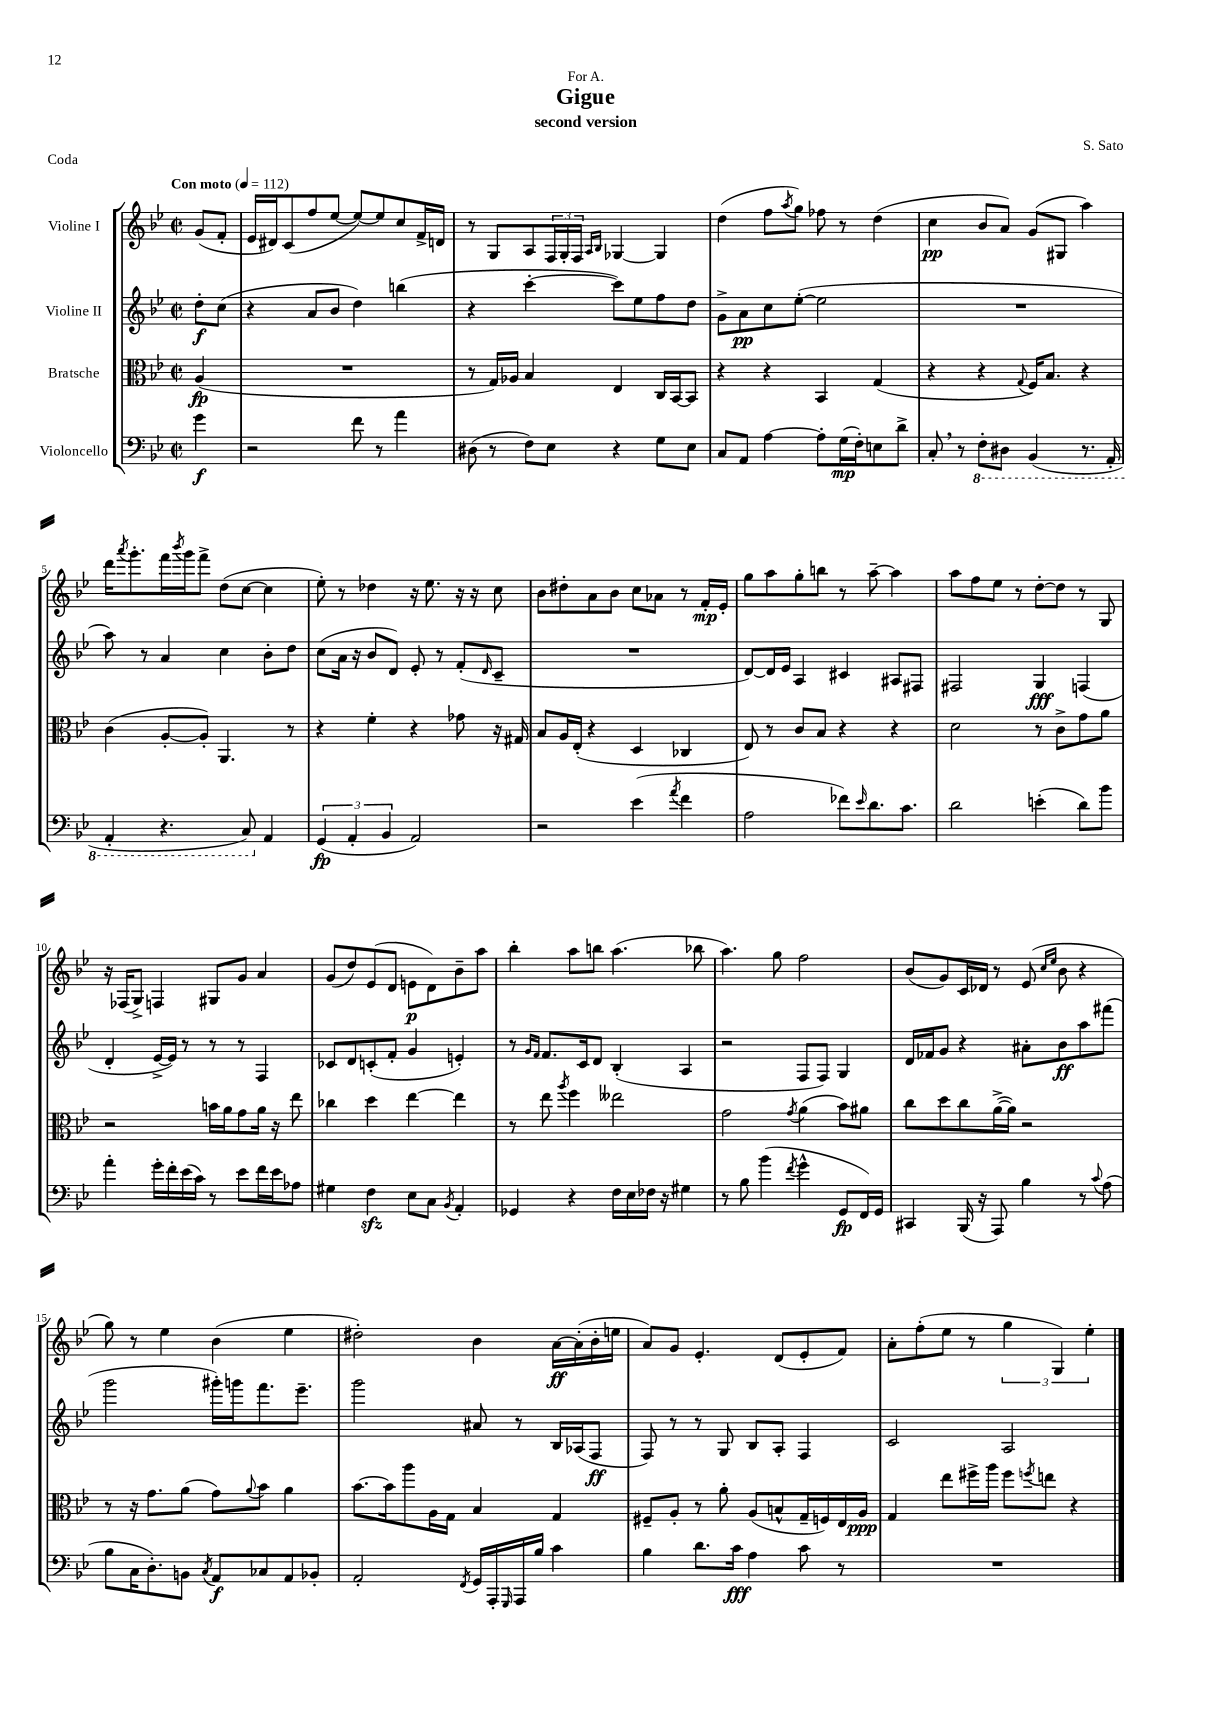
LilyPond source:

\header { title = "Gigue" composer = "S. Sato" subtitle = "second version" dedication = "For A." piece = "Coda" }
<<
\new StaffGroup <<
\new Staff = "s0" \with { instrumentName = "Violine I" } {
    \clef treble \key bes \major \defaultTimeSignature \time 2/2 \partial 4 \tempo "Con moto" 4 = 112
    g'8( f'8-. |
    ees'16 dis'16) c'8( f''8 ees''8~ ees''8~) ees''8 c''8 f'16-> d'16 |
    r8 g8 a8 \tuplet 3/2 { f16 g16-. f16 } \grace { a16 bes16 } ges4~ ges4 |
    d''4( f''8 \acciaccatura { a''8 } g''8) fes''8 r8 d''4( |
    c''4\pp bes'8 a'8) g'8( gis8 a''4) |
    d'''16 \acciaccatura { a'''8 } g'''8.-. f'''16 \acciaccatura { bes'''8 } g'''16 f'''8-> d''8( c''8~ c''4 |
    ees''8-.) r8 des''4 r16 ees''8. r16 r16 c''8 |
    bes'8 dis''8-. a'8 bes'8 c''8 aes'8 r8 f'16-.\mp ees'16-. |
    g''8 a''8 g''8-. b''8 r8 a''8~-- a''4 |
    a''8 f''8 ees''8 r8 d''8~-. d''8 r8 g8 |
    r16 fes16( g8->) f4 gis8 g'8 a'4 |
    g'8( d''8) ees'8( d'8 e'8\p d'8) bes'8-- a''8 |
    bes''4-. a''8 b''8 a''4.( bes''8 |
    a''4.) g''8 f''2 |
    bes'8( g'8) c'16 des'16 r8 ees'8( \grace { c''16 ees''16 } bes'8 r4 |
    g''8) r8 ees''4 bes'4( ees''4 |
    dis''2-.) bes'4 a'16~\ff a'16-.( bes'16-. e''16 |
    a'8) g'8 ees'4.-. d'8( ees'8-. f'8) |
    a'8-. f''8-.( ees''8 r8 \tuplet 3/2 { g''4 g4) ees''4-. } \bar "|." |
}
\new Staff = "s1" \with { instrumentName = "Violine II" } {
    \clef treble \key bes \major \defaultTimeSignature \time 2/2 \partial 4
    d''8-.\f c''8( |
    r4 a'8 bes'8 d''4) b''4( |
    r4 c'''4~-. c'''8) ees''8 f''8 d''8 |
    g'8-> a'8\pp c''8 ees''8~-.( ees''2 |
    R1 |
    a''8) r8 a'4 c''4 bes'8-. d''8 |
    c''8( a'16 r16 bes'8 d'8) ees'8-. r8 f'8-.( \grace { d'16 } c'8-- |
    R1 |
    d'8~) d'16 ees'16 a4 cis'4 ais8 fis8 |
    fis2 g4\fff f4( |
    d'4-. ees'16~-> ees'16) r8 r8 r8 f4 |
    ces'8 d'8 c'8-.( f'8-. g'4 e'4-.) |
    r8 \grace { g'16 f'16 } f'8. c'16 d'8 bes4-.( a4 |
    r2 f8 f8) g4 |
    d'16 fes'16 g'8 r4 ais'8-. bes'8\ff a''8 fis'''8( |
    g'''2 gis'''16-.) g'''16 f'''8. ees'''8.-- |
    g'''2 ais'8 r8 bes16 aes16( f8\ff |
    f8) r8 r8 g8 bes8 a8-. f4 |
    c'2 a2 \bar "|." |
}
\new Staff = "s2" \with { instrumentName = "Bratsche" } {
    \clef alto \key bes \major \defaultTimeSignature \time 2/2 \partial 4
    a4\fp( |
    R1 |
    r8 g16) aes16 bes4 ees4 c16 bes,16~ bes,8 |
    r4 r4 bes,4 g4( |
    r4 r4 \appoggiatura { g8 } f16) bes8. r4 |
    c'4( a8~-. a8-.) a,4. r8 |
    r4 f'4-. r4 ges'8 r16 gis16 |
    bes8 a16 ees16-.( r4 d4 ces4 |
    ees8) r8 c'8 bes8 r4 r4 |
    d'2 r8 c'8-> g'8 a'8 |
    r2 b'16 a'16 g'8 a'16 r16 ees''8 |
    ces''4 d''4 ees''4~ ees''4 |
    r8 ees''8 \acciaccatura { a''8 } f''4 eeses''2 |
    g'2 \acciaccatura { g'8 } a'4( bes'8) ais'8 |
    c''8 d''8 c''8 a'16~->( a'16) r2 |
    r8 r16 g'8. a'8( g'8) \appoggiatura { a'8 } bes'8 a'4 |
    bes'8.~ bes'16 a''8 a16 g16 bes4 g4 |
    fis8-- a8-. r8 a'8-. a8( b8-^ g16-- f16) ees16 a16\ppp |
    g4 ees''8 fis''16-> a''16 fis''8 \acciaccatura { f''8 } e''8 r4 \bar "|." |
}
\new Staff = "s3" \with { instrumentName = "Violoncello" } {
    \clef bass \key bes \major \defaultTimeSignature \time 2/2 \partial 4
    g'4\f |
    r2 f'8 r8 a'4 |
    dis8( r8 f8) ees8 r4 g8 ees8 |
    c8 a,8 a4~ a8-. g16\mp( f16-.) e8 d'8-> |
    c8-. \breathe r8 \ottava #-1 f,8-. dis,8 bes,,4( r8. a,,16-. |
    a,,4-. r4. c,8) \ottava #0 a,4 |
    \tuplet 3/2 { g,4\fp( a,4-. bes,4 } a,2) |
    r2 ees'4( \acciaccatura { a'8 } f'4 |
    a2 fes'8) \grace { ees'16 } d'8. c'8. |
    d'2 e'4-.( d'8) bes'8 |
    a'4-. g'16-. f'16-. ees'16( c'16) r8 ees'8 f'16 ees'16 aes8 |
    gis4 f4\sfz ees8 c8 \acciaccatura { bes,8 } a,4-. |
    ges,4 r4 f16 ees16 fes16 r16 gis4 |
    r8 bes8 bes'4( \acciaccatura { f'8 } g'4-^ g,8\fp f,16) g,16 |
    cis,4 bes,,16( r16 a,,8) bes4 r8 \appoggiatura { c'8 } a8( |
    bes8 c16 d8.-.) b,8 \acciaccatura { c8 } a,8\f ces8 a,8 bes,8-. |
    a,2-. \acciaccatura { f,8 } g,16 a,,16-. \grace { g,,16 } a,,16 bes16 c'4 |
    bes4 d'8. c'16\fff a4 c'8 r8 |
    R1 \bar "|." |
}
>>
>>
